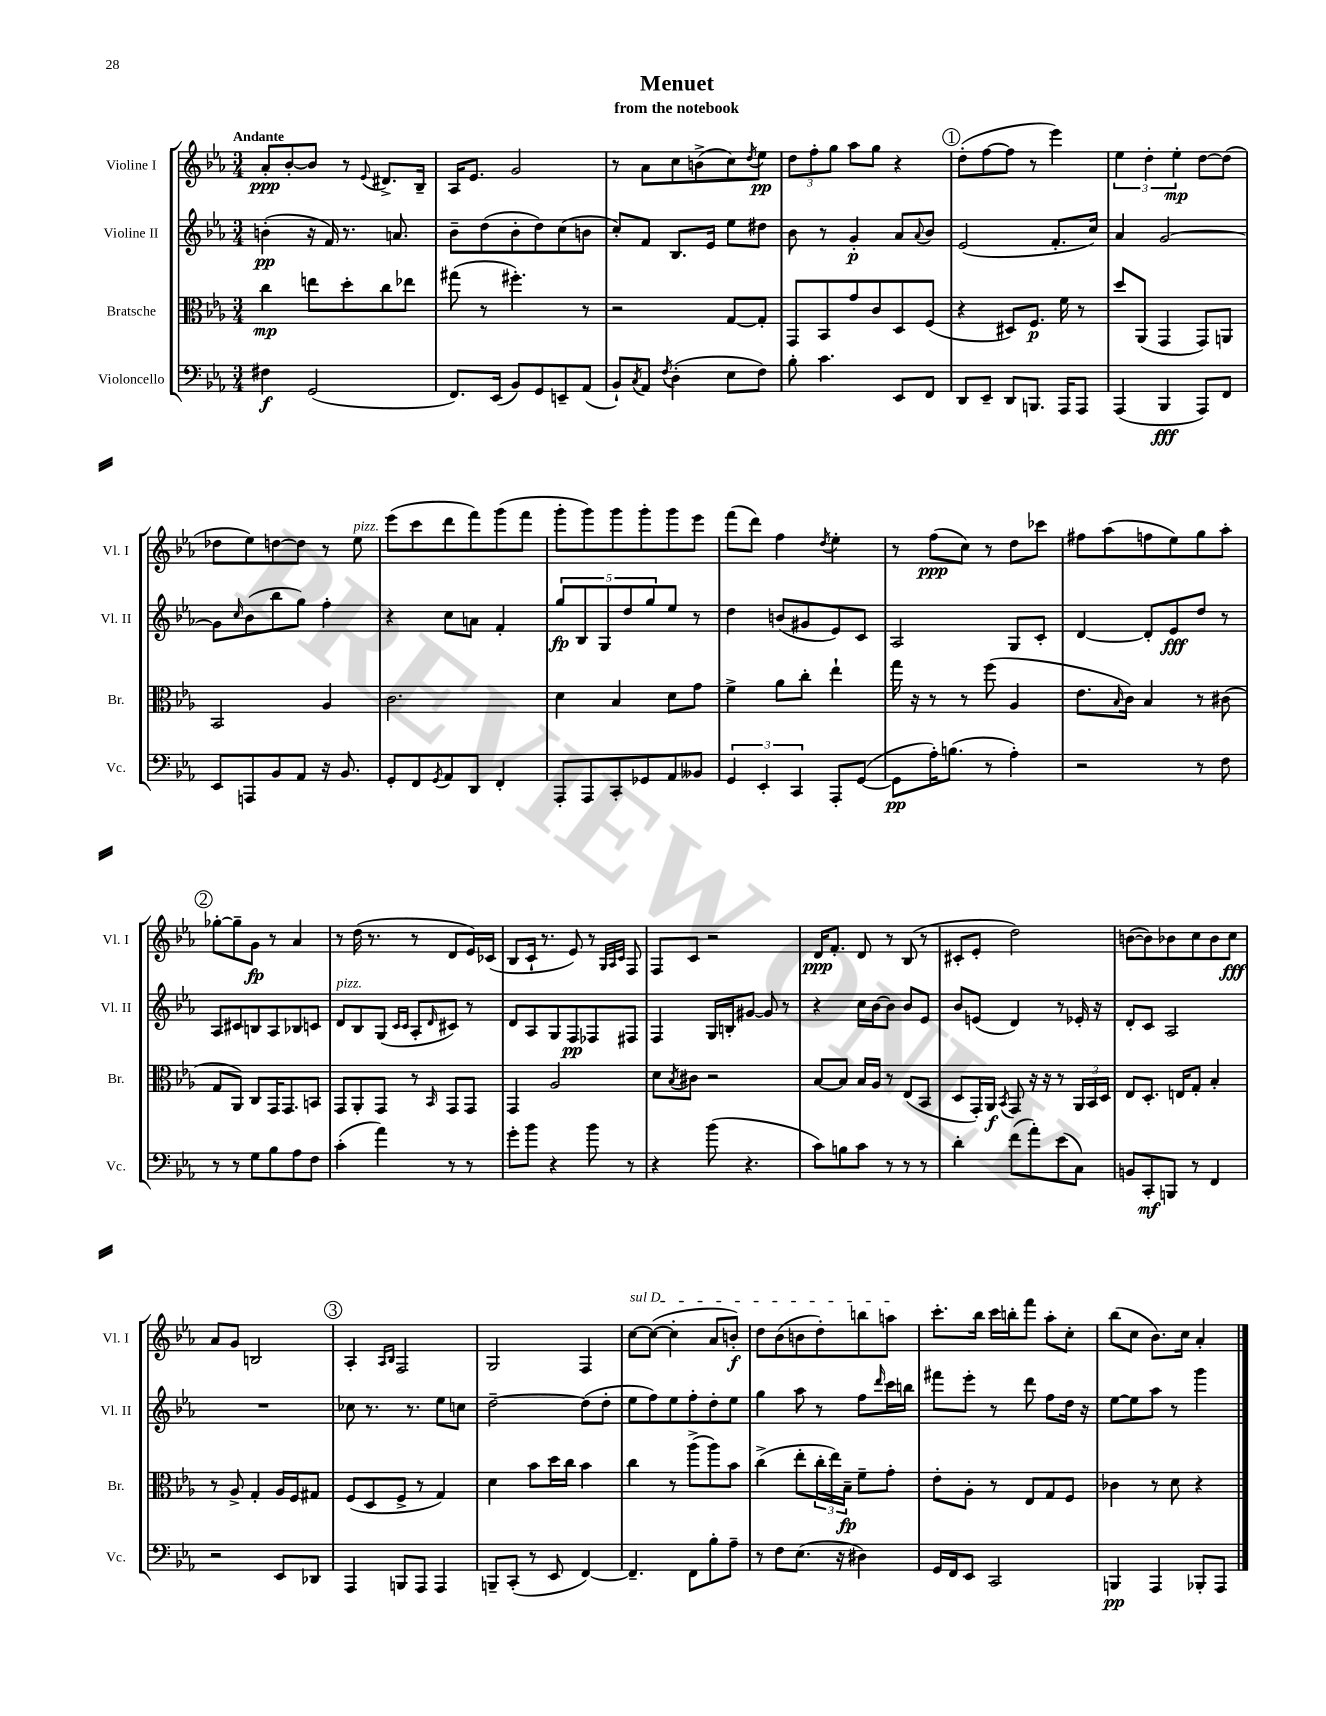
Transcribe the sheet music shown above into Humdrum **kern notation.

**kern	**dynam	**kern	**dynam	**kern	**dynam	**kern	**dynam
*part4	*part4	*part3	*part3	*part2	*part2	*part1	*part1
*staff4	*staff4	*staff3	*staff3	*staff2	*staff2	*staff1	*staff1
*I"Violoncello	*	*I"Bratsche	*	*I"Violine II	*	*I"Violine I	*
*I'Vc.	*	*I'Br.	*	*I'Vl. II	*	*I'Vl. I	*
*clefF4	*	*clefC3	*	*clefG2	*	*clefG2	*
*k[b-e-a-]	*	*k[b-e-a-]	*	*k[b-e-a-]	*	*k[b-e-a-]	*
*M3/4	*	*M3/4	*	*M3/4	*	*M3/4	*
=1	=1	=1	=1	=1	=1	=1	=1
!	!	!	!	!	!	!LO:TX:a:B:t=Andante	!
4F#X\	f	4cc\	mp	(4bn'\	pp	8a-'/L	ppp
.	.	.	.	.	.	[8b-'/	.
(2GG/	.	8een\L	.	16r	.	8b-/J]	.
.	.	.	.	16f/)	.	.	.
.	.	8dd'\	.	8.r	.	8r	.
.	.	.	.	.	.	8qqe-/	.
.	.	8cc\	.	.	.	8.d#X^/L	.
.	.	.	.	8.an/	.	.	.
.	.	8ee-X\J	.	.	.	.	.
.	.	.	.	.	.	16B-~/Jk	.
=2	=2	=2	=2	=2	=2	=2	=2
8.FF/L)	.	(8gg#X\	.	8b-~\L	.	16A-/KL	.
.	.	.	.	.	.	8.e-/J	.
.	.	8r	.	(8dd\	.	.	.
(16EE-/Jk	.	.	.	.	.	.	.
8BB-/L)	.	4.ff#X'\)	.	8b-'\	.	2g/	.
8GG/	.	.	.	8dd\)	.	.	.
8EEn~/	.	.	.	(8cc\	.	.	.
(8AA-/J	.	8r	.	8bn\J	.	.	.
=3	=3	=3	=3	=3	=3	=3	=3
8BB-`/L)	.	2r	.	8cc'/L)	.	8r	.
8qC/	.	.	.	.	.	.	.
8AA-/J	.	.	.	8f/J	.	8a-\L	.
8qF/	.	.	.	.	.	.	.
(4D'\	.	.	.	8.B-/L	.	8cc\	.
.	.	.	.	.	.	(8bn^\	.
.	.	.	.	16e-/Jk	.	.	.
8E-\L	.	[8G/L	.	8ee-\L	.	8cc\)	.
.	.	.	.	.	.	8qdd/	.
8F\J)	.	8G'/J]	.	8dd#X\J	.	8ee-\J	pp
=4	=4	=4	=4	=4	=4	=4	=4
8B-'\	.	8GG/L	.	8b-\	.	12dd\L	.
.	.	.	.	.	.	12ff'\	.
4.c\	.	8BB-/	.	8r	.	.	.
.	.	.	.	.	.	12gg\J	.
.	.	8g/	.	4g'/	p	8aa-\L	.
.	.	8c/	.	.	.	8gg\J	.
8EE-/L	.	8D/	.	8a-/L	.	4r	.
.	.	.	.	8qqa-/	.	.	.
8FF/J	.	(8F/J	.	8b-/J	.	.	.
!!LO:REH:place=s1:t=1
=5	=5	=5	=5	=5	=5	=5	=5
8DD/L	.	4r	.	(2e-/	.	(8dd'\L	.
8EE-~/J	.	.	.	.	.	[8ff\	.
8DD/L	.	8D#X/L)	.	.	.	8ff\J]	.
8.BBBn/J	.	8.F/J	p	.	.	8r	.
.	.	.	.	8.f'/L	.	4eee-\)	.
16AAA-/KL	.	16f\	.	.	.	.	.
8AAA-/J	.	8r	.	.	.	.	.
.	.	.	.	16cc/Jk)	.	.	.
=6	=6	=6	=6	=6	=6	=6	=6
(4AAA-/	.	8dd/L	.	4a-/	.	6ee-\	.
.	.	(8AA-/J	.	.	.	.	.
.	.	.	.	.	.	6dd'\	.
4BBB-/	fff	4GG/	.	[2g/	.	.	.
.	.	.	.	.	.	6ee-'\	mp
8AAA-/L)	.	8GG/L)	.	.	.	[8dd\L	.
8FF/J	.	8AAn/J	.	.	.	(8dd\J]	.
!!LO:LB:g=z
=7	=7	=7	=7	=7	=7	=7	=7
8EE-/L	.	2BB-/	.	8g\L]	.	8dd-X\L	.
.	.	.	.	16qqcc/	.	.	.
8AAAn/	.	.	.	(8b-\	.	8ee-\)	.
8BB-/	.	.	.	8bb-\	.	[8ddn\	.
8AA-/J	.	.	.	8gg\J)	.	8dd\J]	.
16r	.	4A-/	.	4ff'\	.	8r	.
8.BB-/	.	.	.	.	.	.	.
!	!	!	!	!	!	!LO:TX:a:i:t=pizz.	!
.	.	.	.	.	.	8ee-\	.
=8	=8	=8	=8	=8	=8	=8	=8
8GG'/L	.	2.c\	.	4r	.	(8eee-\L	.
8FF/	.	.	.	.	.	8ccc\	.
8qGG/	.	.	.	.	.	.	.
8AA-/	.	.	.	8cc\L	.	8ddd\	.
8DD/J	.	.	.	8an\J	.	8fff\)	.
4FF'/	.	.	.	4f'/	.	(8ggg\	.
.	.	.	.	.	.	8fff\J	.
=9	=9	=9	=9	=9	=9	=9	=9
8AAA-'/L	.	4d\	.	10gg/L	fp	8ggg'\L	.
.	.	.	.	10B-/	.	.	.
8AAA-/	.	.	.	.	.	8ggg\)	.
.	.	.	.	10G/	.	.	.
8CC'/	.	4B-/	.	.	.	8ggg\	.
.	.	.	.	10dd/	.	.	.
8GG-X/	.	.	.	.	.	8ggg'\	.
.	.	.	.	10gg/	.	.	.
8AA-/	.	8d\L	.	8ee-/J	.	8ggg\	.
8BB--X/J	.	8g\J	.	8r	.	8eee-\J	.
=10	=10	=10	=10	=10	=10	=10	=10
6GG/	.	4f^\	.	4dd\	.	(8fff\L	.
.	.	.	.	.	.	8ddd\J)	.
6EE-'/	.	.	.	.	.	.	.
.	.	8a-\L	.	(8bn/L	.	4ff\	.
6CC/	.	.	.	.	.	.	.
.	.	8cc'\J	.	8g#X/	.	.	.
.	.	.	.	.	.	8qdd/	.
8AAA-'/L	.	4ee-`\	.	8e-/)	.	4ee-'\	.
([8GG/J	.	.	.	8c/J	.	.	.
=11	=11	=11	=11	=11	=11	=11	=11
8GG\L]	pp	16gg\	.	2A-/	.	8r	.
.	.	16r	.	.	.	.	.
16A-'\K)	.	8r	.	.	.	(8ff\L	ppp
(8.Bn\J	.	.	.	.	.	.	.
.	.	8r	.	.	.	8cc\J)	.
8r	.	(8ff\	.	.	.	8r	.
4A-'\)	.	4A-/	.	8G/L	.	8dd\L	.
.	.	.	.	8c'/J	.	8ccc-X\J	.
=12	=12	=12	=12	=12	=12	=12	=12
2r	.	8.e-\L	.	[4d/	.	8ff#X\L	.
.	.	.	.	.	.	(8aa-\	.
.	.	16qqB-/	.	.	.	.	.
.	.	16c\Jk)	.	.	.	.	.
.	.	4B-/	.	8d'/L]	.	8ffn\	.
.	.	.	.	8e-/	fff	8ee-\)	.
8r	.	8r	.	8dd/J	.	8gg\	.
8F\	.	(8c#X\	.	8r	.	8aa-'\J	.
!!LO:LB:g=z
!!LO:REH:place=s1:t=2
=13	=13	=13	=13	=13	=13	=13	=13
8r	.	8G/L	.	8A-/L	.	[8gg-X'\L	.
8r	.	8AA-/J)	.	8c#X/	.	8gg-~\]	.
8G\L	.	8C/L	.	8Bn/	.	8g\J	fp
8B-\	.	16GG/K	.	8A-/	.	8r	.
.	.	8.GG/	.	.	.	.	.
8A-\	.	.	.	8B-X/	.	4a-/	.
8F\J	.	8BBn/J	.	8cn/J	.	.	.
=14	=14	=14	=14	=14	=14	=14	=14
!	!	!	!	!LO:TX:a:i:t=pizz.	!	!	!
(4c'\	.	8GG/L	.	8d/L	.	8r	.
.	.	8AA-'/	.	8B-/	.	(16dd\	.
.	.	.	.	.	.	8.r	.
4a-\)	.	8GG/J	.	(8G/J	.	.	.
.	.	.	.	16qqc/LL	.	.	.
.	.	.	.	16qqc/JJ	.	.	.
.	.	8r	.	8A-'/L	.	8r	.
.	.	16qqBB-/	.	16qqd/	.	.	.
8r	.	8GG/L	.	8c#X/J)	.	8d/L	.
8r	.	8GG/J	.	8r	.	16e-/L)	.
.	.	.	.	.	.	(16c-X/JJ	.
=15	=15	=15	=15	=15	=15	=15	=15
8g'\L	.	4GG/	.	8d/L	.	8B-/L	.
8b-\J	.	.	.	8A-/	.	16c`/Jk	.
.	.	.	.	.	.	8.r	.
4r	.	2A-/	.	8G/	.	.	.
.	.	.	.	8F/	pp	8e-/)	.
8b-\	.	.	.	8F-X/	.	8r	.
.	.	.	.	.	.	32qqG/LLL	.
.	.	.	.	.	.	32qqA-/	.
.	.	.	.	.	.	32qqc/JJJ	.
8r	.	.	.	8F#X/J	.	8F/	.
=16	=16	=16	=16	=16	=16	=16	=16
4r	.	8d\L	.	4F/	.	8F/L	.
.	.	8qB-/	.	.	.	.	.
.	.	8c#X\J	.	.	.	8c/J	.
(8b-\	.	2r	.	16G/LL	.	2r	.
.	.	.	.	16Bn'/J	.	.	.
4.r	.	.	.	[8g#X/J	.	.	.
.	.	.	.	8g#/]	.	.	.
.	.	.	.	8r	.	.	.
=17	=17	=17	=17	=17	=17	=17	=17
8c\L)	.	[8B-/L	.	4r	.	16d/KL	ppp
.	.	.	.	.	.	8.f'/J	.
8Bn\	.	8B-/J]	.	.	.	.	.
8c\J	.	16B-/LL	.	16cc\LL	.	8d/	.
.	.	16A-/JJ	.	[16b-\J	.	.	.
8r	.	8r	.	8b-\J]	.	8r	.
8r	.	(8E-/L	.	8b-/L	.	(8B-/	.
8r	.	8BB-/J	.	8e-/J	.	8r	.
=18	=18	=18	=18	=18	=18	=18	=18
4d'\	.	8D/L	.	8b-/L	.	8c#X'/L	.
.	.	16GG'/L)	.	(8en/J	.	8e-'/J	.
.	.	16AA-/JJ	f	.	.	.	.
.	.	8qBB-/	.	.	.	.	.
(8f\L	.	8GG/	.	4d/)	.	2dd\)	.
8a-'\)	.	16r	.	.	.	.	.
.	.	16r	.	.	.	.	.
(8e-\	.	8r	.	8r	.	.	.
8C\J)	.	24AA-/LL	.	16e-X'/	.	.	.
.	.	24BB-/	.	.	.	.	.
.	.	.	.	16r	.	.	.
.	.	24D/JJ	.	.	.	.	.
=19	=19	=19	=19	=19	=19	=19	=19
8BBn/L	.	8E-/L	.	8d'/L	.	([8bn\L	.
8CC'/	mf	8.D'/J	.	8c/J	.	8b\])	.
8BBBn/J	.	.	.	2A-/	.	8b-X\	.
.	.	16En/KL	.	.	.	.	.
8r	.	8G'/J	.	.	.	8cc\	.
4FF/	.	4B-'/	.	.	.	8b-\	.
.	.	.	.	.	.	8cc\J	fff
!!LO:LB:g=z
=20	=20	=20	=20	=20	=20	=20	=20
2r	.	8r	.	2.r	.	8a-/L	.
.	.	8A-^/	.	.	.	8g/J	.
.	.	4G'/	.	.	.	2Bn/	.
8EE-/L	.	16A-/LL	.	.	.	.	.
.	.	16F/J	.	.	.	.	.
8DD-X/J	.	8G#X/J	.	.	.	.	.
!!LO:REH:place=s1:t=3
=21	=21	=21	=21	=21	=21	=21	=21
4AAA-/	.	(8F/L	.	8cc-X\	.	4A-'/	.
.	.	8D/	.	8.r	.	.	.
.	.	.	.	.	.	16qqA-/LL	.
.	.	.	.	.	.	16qqB-/JJ	.
8BBBn/L	.	8F^/J	.	.	.	2F/	.
.	.	.	.	8.r	.	.	.
8AAA-/J	.	8r	.	.	.	.	.
4AAA-/	.	4G/)	.	8ee-\L	.	.	.
.	.	.	.	8ccn\J	.	.	.
=22	=22	=22	=22	=22	=22	=22	=22
8BBBn~/L	.	4d\	.	[2dd~\	.	2G/	.
(8CC'/J	.	.	.	.	.	.	.
8r	.	8b-\L	.	.	.	.	.
8EE-/	.	16dd\L	.	.	.	.	.
.	.	16cc\JJ	.	.	.	.	.
[4FF/)	.	4b-\	.	(8dd\L]	.	4F/	.
.	.	.	.	8dd'\J	.	.	.
=23	=23	=23	=23	=23	=23	=23	=23
!	!	!	!	!	!	!LO:TX:a:i:t=sul D	!
4.FF~/]	.	4cc\	.	8ee-\L	.	[8cc\L	.
.	.	.	.	8ff\)	.	(8cc\J_	.
.	.	8r	.	8ee-\	.	4cc'\]	.
8FF\L	.	(8aa-^\L	.	8ff'\	.	.	.
8B-'\	.	8aa-\)	.	8dd'\	.	8a-/L	.
8A-~\J	.	8b-\J	.	8ee-\J	.	8bn'/J)	f
=24	=24	=24	=24	=24	=24	=24	=24
8r	.	(4cc^\	.	4gg\	.	8dd\L	.
8F\L	.	.	.	.	.	(8b-\	.
(8.E-\J	.	8ee-'\L	.	8aa-\	.	8bn\	.
.	.	24cc'\L	.	8r	.	8dd'\)	.
.	.	24ee-\)	.	.	.	.	.
16r	.	.	.	.	.	.	.
.	.	24B-~\JJ	fp	.	.	.	.
4D#X\)	.	8f~\L	.	8ff\L	.	8bbn\	.
.	.	.	.	16qqddd/	.	.	.
.	.	8g'\J	.	16ccc\L	.	8aan\J	.
.	.	.	.	16bbn\JJ	.	.	.
=25	=25	=25	=25	=25	=25	=25	=25
16GG/LL	.	8e-'\L	.	8fff#X\L	.	8.ccc'\L	.
16FF/J	.	.	.	.	.	.	.
8EE-/J	.	8A-'\J	.	8eee-'\J	.	.	.
.	.	.	.	.	.	16bb-\Jk	.
2CC/	.	8r	.	8r	.	16ccc\LL	.
.	.	.	.	.	.	16bbn'\J	.
.	.	8E-/L	.	8ddd\	.	8fff\J	.
.	.	8G/	.	8ff\L	.	8aa-'\L	.
.	.	8F/J	.	16dd\Jk	.	8cc'\J	.
.	.	.	.	16r	.	.	.
=26	=26	=26	=26	=26	=26	=26	=26
4BBBn/	pp	4c-X\	.	[8ee-\L	.	(8bb-\L	.
.	.	.	.	8ee-\]	.	8cc\J	.
4AAA-/	.	8r	.	8aa-\J	.	8.b-\L)	.
.	.	8d\	.	8r	.	.	.
.	.	.	.	.	.	16cc\Jk	.
8BBB-X'/L	.	4r	.	4ggg\	.	4a-'/	.
8AAA-/J	.	.	.	.	.	.	.
==	==	==	==	==	==	==	==
*-	*-	*-	*-	*-	*-	*-	*-
